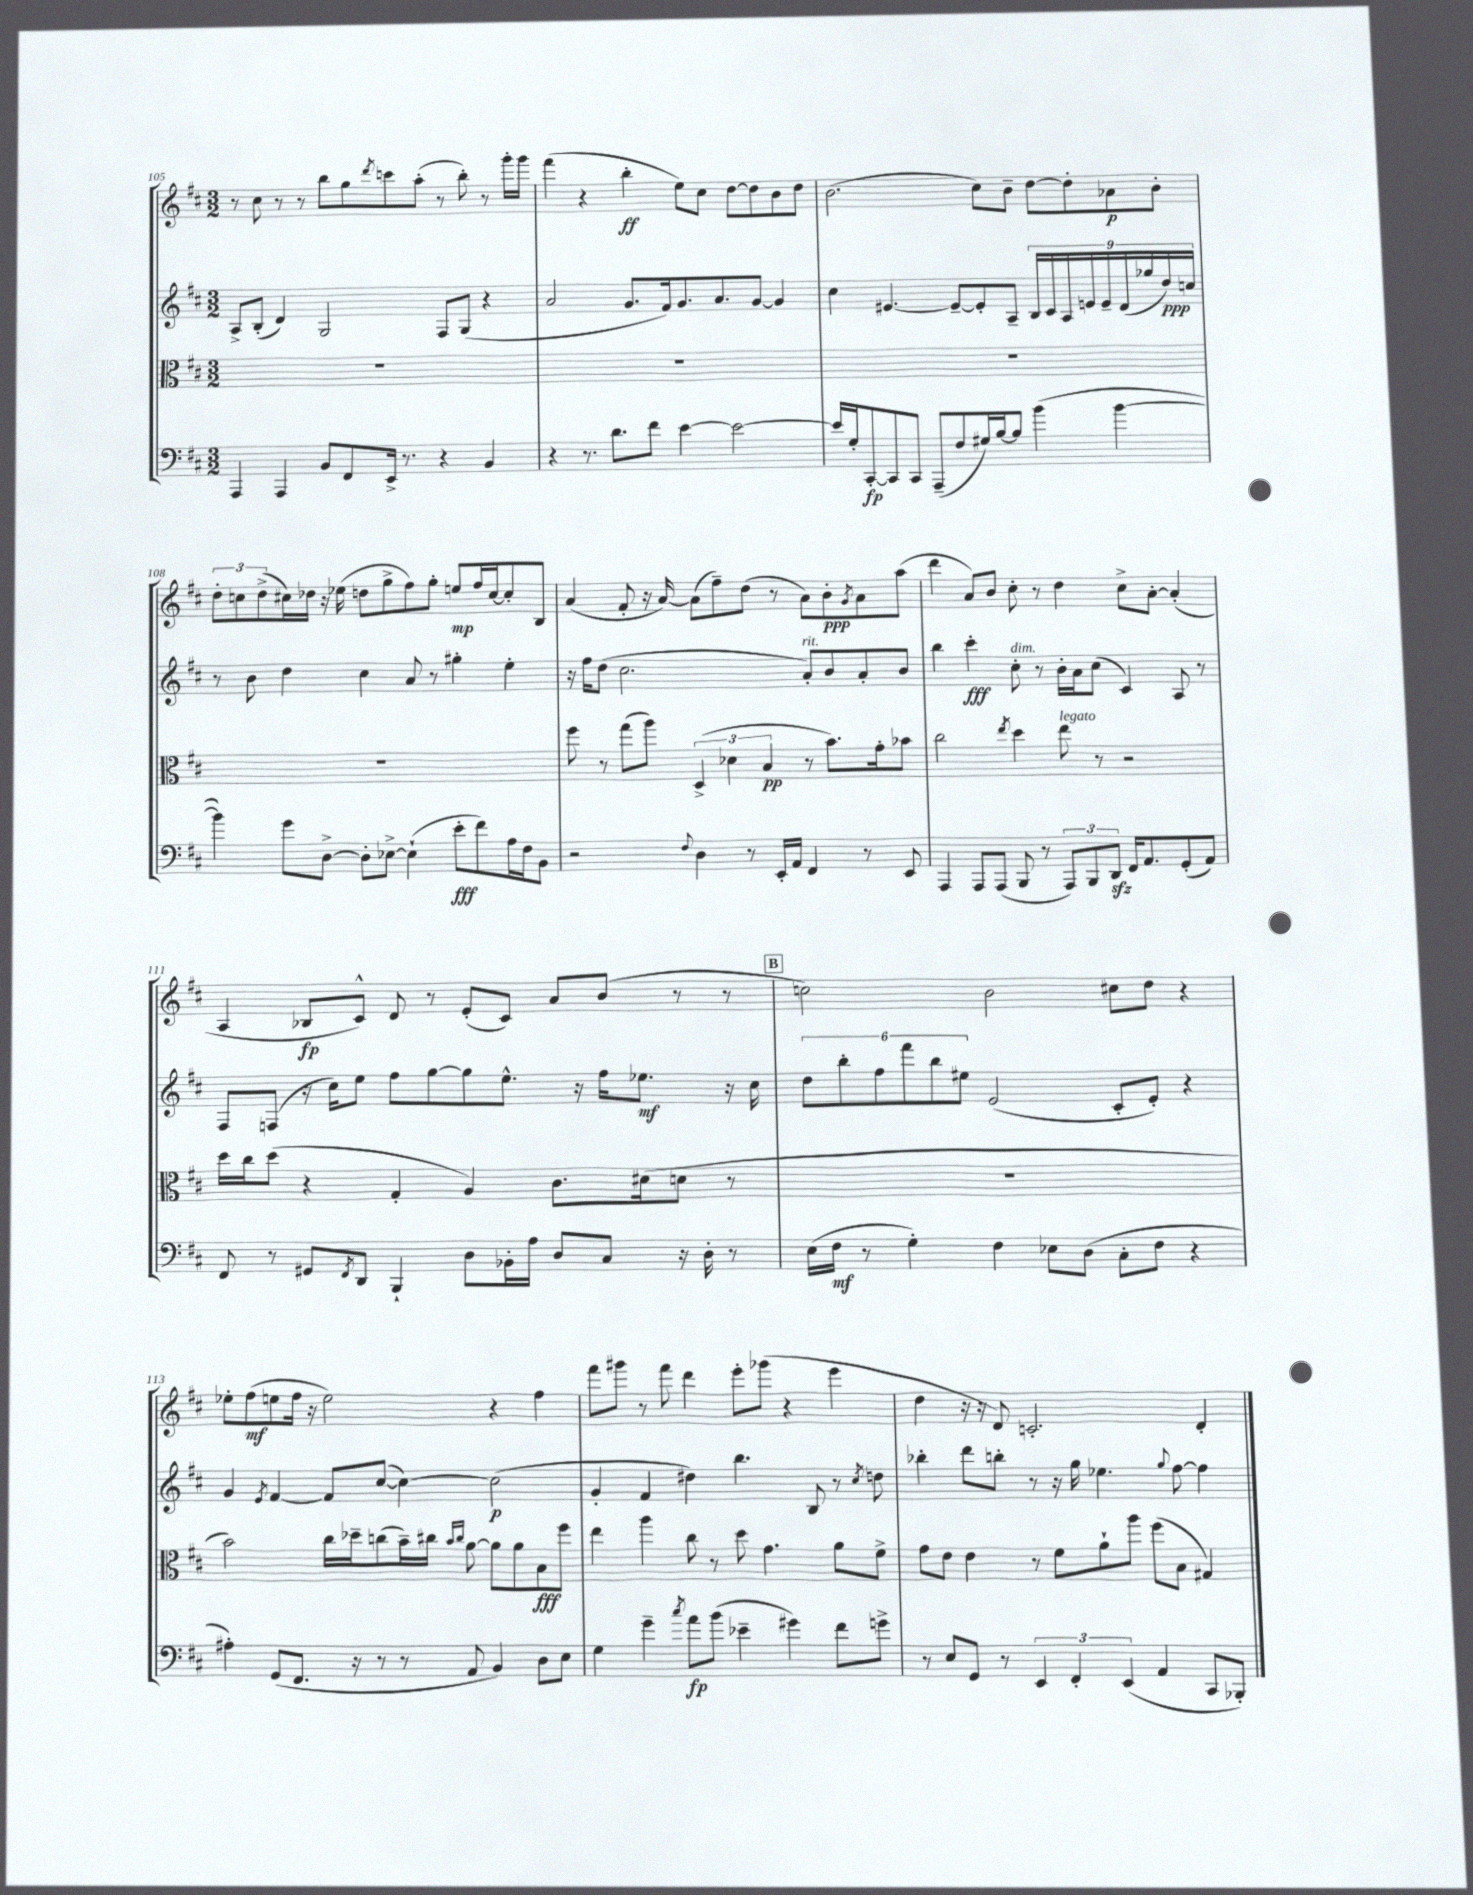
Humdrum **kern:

**kern	**kern	**kern	**kern
*staff4	*staff3	*staff2	*staff1
*clefF4	*clefC3	*clefG2	*clefG2
*k[f#c#]	*k[f#c#]	*k[f#c#]	*k[f#c#]
*M3/2	*M3/2	*M3/2	*M3/2
4AAA	1.r	8A^	8r
.	.	(8B'	8cc#
4AAA	.	4d)	8r
.	.	.	8r
8BB	.	2G	8bb
8FF#	.	.	8gg
.	.	.	8qddd
16EE^	.	.	8ccc
8.r	.	.	.
.	.	.	(8aa'
4r	.	8F#	8r
.	.	(8G	8bb')
4BB	.	4r	8r
.	.	.	16ggg'
.	.	.	16ggg
=	=	=	=
4r	1.r	2a	(4fff#
8.r	.	.	4r
8.d	.	.	.
.	.	8.g	4bb'
8f#	.	.	.
.	.	16f#)	.
[4e	.	8.g	8ee)
.	.	.	8cc#
.	.	8.a	.
2e_	.	.	[8dd
.	.	[8g	8dd]
.	.	4g]	8b
.	.	.	8dd
=	=	=	=
16e]	1.r	4cc#	(2.b
16G'	.	.	.
[8CC#'	.	.	.
8CC#]	.	[4.e#	.
8CC#	.	.	.
(8AAA~	.	.	.
8F#	.	8e#~_	.
16G#)	.	8e#']	8cc#)
[16B	.	.	.
8B]	.	8A~	8b~
(4b	.	18B	[8dd
.	.	18c#	.
.	.	18A	.
.	.	.	8dd']
.	.	18e	.
.	.	18e~	.
[4b	.	.	8a-
.	.	(18d	.
.	.	18gg-	.
.	.	.	8b'
.	.	18dd)	.
.	.	18cc	.
=	=	=	=
4b])	1.r	8r	12dd'
.	.	.	12cc
.	.	8b	.
.	.	.	(12dd^
8g	.	4dd	16cc#)
.	.	.	16dd-
[8D^	.	.	16r
.	.	.	(16ee-
8D']	.	4cc#	8dd
[8E-^	.	.	8gg^
(4E-`]	.	8a	8ff#)
.	.	8r	8gg'
8e'	.	4gg#'	8ee
8f#)	.	.	16ff#
.	.	.	[16cc#
16A	.	4ee'	8cc#']
16F#	.	.	.
8BB	.	.	8B
=	=	=	=
2r	8ff#	16r	(4a
.	.	16ff#	.
.	8r	(8dd	.
.	(8gg	2.cc#	8f#'
.	8aa)	.	16r
.	.	.	[16a)
8qqF#	.	.	.
4D	(6D^	.	(8a]
.	.	.	8ff#~)
.	6d-	.	.
8r	.	.	(8dd
.	6B	.	.
16EE'	.	.	8r
16AA	.	.	.
4FF#	8r	8a')	8a)
.	8.b)	8b	8b'
.	.	.	8qg
8r	.	8a'	8a
.	16g'	.	.
8EE	8b-	8b	(8aa
=	=	=	=
4AAA	2cc#	4bb	4ddd
8AAA	.	4ccc#'	8a)
(8AAA	.	.	8b
.	8qee	.	.
8BBB	4dd	8cc#'	8cc#'
8r	.	8r	8r
12AAA)	8ee	16b'	4dd
.	.	16a	.
12BBB	.	.	.
.	8r	(8cc#	.
12DD	.	.	.
16FF#	2r	4c#)	8cc#^
8.AA	.	.	.
.	.	.	[8a'
(8GG'	.	8A	(4a']
8AA)	.	8r	.
=	=	=	=
8FF#	16dd	8F#	4A
.	16cc#	.	.
8r	(8dd	(8F	.
8GG#	4r	16r	8B-
.	.	16cc#)	.
8qFF#	.	.	.
8DD	.	8ee	8c#^^)
4BBB`	4G'	8ff#	8d
.	.	[8gg	8r
8D	4A)	8gg]	(8e'
16BB-'	.	8.ee^^	8c#)
16A	.	.	.
8D	8.c#	.	8a
.	.	16r	.
8C#	.	16ff#	(8b
.	(16d#	8.ee-	.
16r	8d	.	8r
16D'	.	.	.
8r	8r	16r	8r
.	.	16cc#	.
=	=	=	=
(16E	1.r	12dd	2cc)
16F#	.	.	.
.	.	12bb'	.
8r	.	.	.
.	.	12ff#	.
4G')	.	12fff#	.
.	.	12bb	.
.	.	12ee#	.
4F#	.	(2e	2b
8E-	.	.	.
(8D	.	.	.
8C#'	.	8c#'	8cc#
8F#	.	8e')	8dd
4r	.	4r	4r
=	=	=	=
4A#')	2b)	4g	8ee-'
.	.	.	(8ff#
.	.	8qe	.
(8GG	.	[4f#	8ee
8.FF#	.	.	16ff#
.	.	.	16r
.	16cc#	8f#]	2ee)
16r	16dd-~	.	.
8r	(8cc	([8cc#	.
8r	16b~)	4cc#_)	.
.	16cc#	.	.
.	16qqb	.	.
.	16qqcc#	.	.
8AA	[8a	.	.
4BB)	8a]	(2cc#]	4r
.	8a	.	.
8D	8B	.	4ff#
8E	8ff#	.	.
=	=	=	=
4G	4ee	4g'	8fff#
.	.	.	8ggg#
4g~	4aa	4f#	8r
.	.	.	8fff#
8qcc#	.	.	.
8a	8cc#	4dd#)	4ddd
(8b	8r	.	.
4e-~	8dd	4.bb	8eee'
.	4.g	.	(8ggg-
4g#)	.	.	4r
.	.	8B	.
8f#	8a	8r	4eee
.	.	8qcc#	.
8g^	8f#^	8dd	.
=	=	=	=
8r	8g	4bb-'	4dd
8E	8e	.	.
8GG	4e	8ddd	16r
.	.	.	16r
8r	.	8bb'	8d)
6EE	8r	8r	2.c'
.	8f#	16r	.
6FF#'	.	.	.
.	.	16gg	.
.	8a`	4.ee-	.
(6EE	.	.	.
.	8aa	.	.
4AA	(8ff#	.	.
.	.	8qqgg	.
.	8B	[8ff#	.
8CC#	4G#)	4ff#]	4d'
8BBB-')	.	.	.
==	==	==	==
*-	*-	*-	*-
